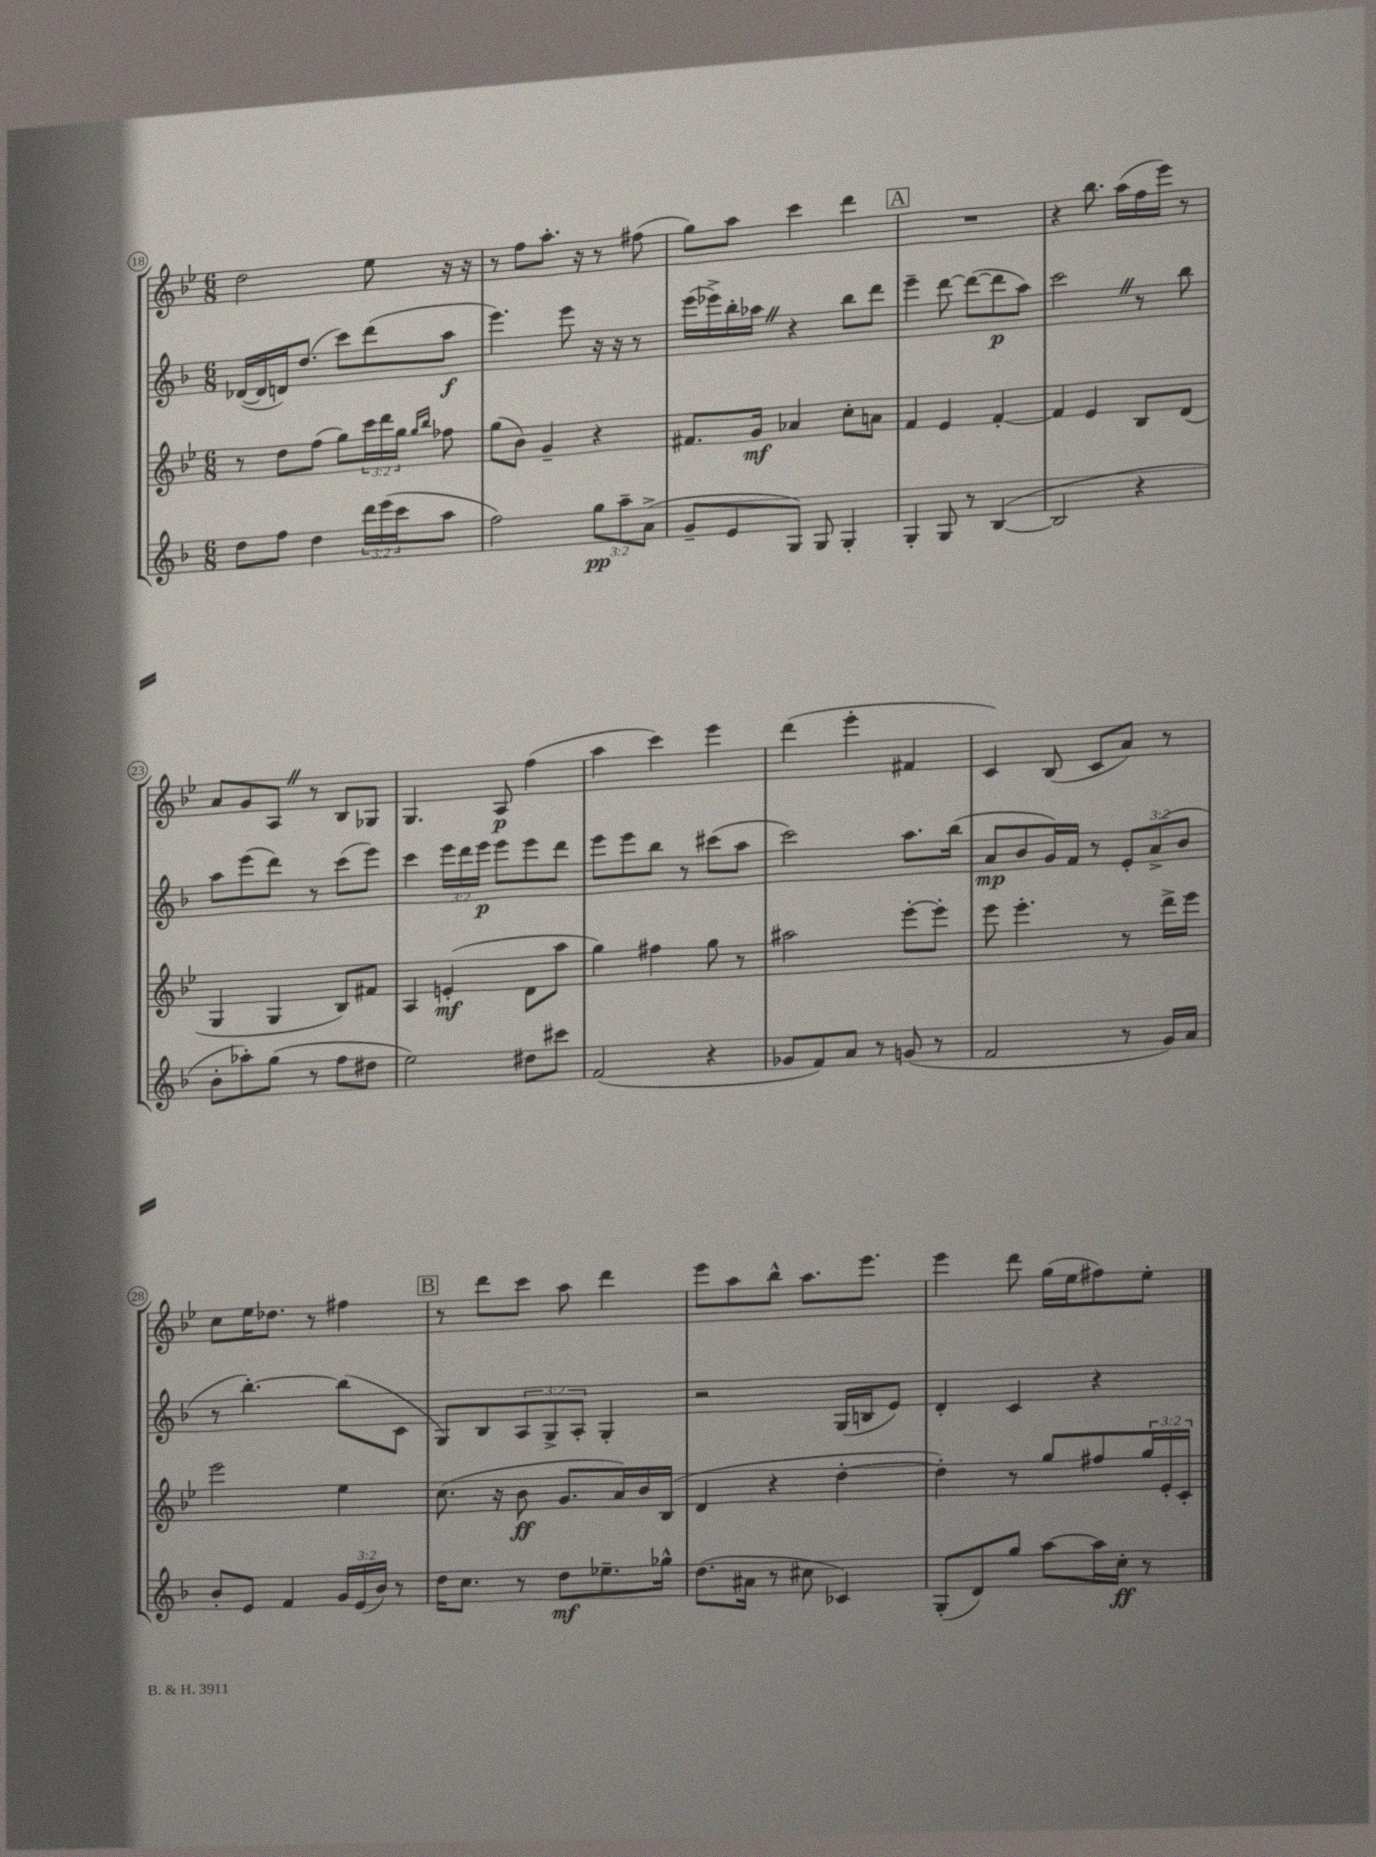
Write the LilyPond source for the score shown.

<<
\new StaffGroup <<
\new Staff = "s0" {
    \clef treble \key bes \major \numericTimeSignature \time 6/8
    d''2 ees''8 r16 r16 |
    r8 f''8 a''8.-. r16 r8 fis''8( |
    g''8) a''8 c'''4 d'''4 |
    \mark \markup { \box "A" } R2. |
    r4 bes''8. a''16( f''16 ees'''16) r8 |
    a'8 g'8 a8 \once \override BreathingSign.text = \markup { \musicglyph "scripts.caesura.straight" } \breathe r8 bes8 ges8 |
    g4. a8\p f''4( |
    a''4 c'''4) ees'''4 |
    d'''4( ees'''4-. fis'4 |
    c'4) bes8( c'8 a'8) r8 |
    c''8 ees''16 des''8. r8 fis''4 |
    \mark \markup { \box "B" } r8 d'''8 c'''8 a''8 d'''4 |
    ees'''8 a''8 bes''8-^ a''8. ees'''8. |
    ees'''4 d'''8 g''16( ees''16 fis''8) ees''8-. \bar "|." |
}
\new Staff = "s1" {
    \clef treble \key f \major \numericTimeSignature \time 6/8 \override Staff.TupletNumber.text = #tuplet-number::calc-fraction-text
    des'16~( des'16 d'16) d''8.( c'''8) d'''8( a''8\f |
    e'''4.) e'''8 r16 r16 r8 |
    e'''16( ees'''16->) bes''16-. aes''16 \once \override BreathingSign.text = \markup { \musicglyph "scripts.caesura.straight" } \breathe r4 bes''8 d'''8 |
    \mark \markup { \box "A" } e'''4-- d'''8~ d'''8~( d'''8\p a''8) |
    c'''2 \once \override BreathingSign.text = \markup { \musicglyph "scripts.caesura.straight" } \breathe r8 bes''8 |
    a''8 e'''8( d'''8) r8 c'''8( e'''8) |
    c'''4 \tuplet 3/2 { e'''16 d'''16 e'''16\p } e'''8 e'''8 d'''8 |
    e'''8 e'''8 bes''8 r8 cis'''8( a''8 |
    c'''2) a''8. bes''16( |
    a'8\mp bes'8 g'16) f'16 r8 \tuplet 3/2 { e'8-. a'8->( bes'8 } |
    r8 bes''4.~-.) bes''8( c'8 |
    \mark \markup { \box "B" } g8) bes8 \tuplet 3/2 { a8 g8-> a8-. } g4-. |
    r2 g16( b16 e'8) |
    d'4-. c'4 r4 \bar "|." |
}
\new Staff = "s2" {
    \clef treble \key bes \major \numericTimeSignature \time 6/8 \override Staff.TupletNumber.text = #tuplet-number::calc-fraction-text
    r8 d''8 f''8( g''8) \tuplet 3/2 { c'''16 d'''16 g''16 } \grace { g''16 bes''16 } fes''8 |
    g''8( bes'8) g'4-- r4 |
    fis'8. g'16\mf aes'4 c''8-. a'8 |
    \mark \markup { \box "A" } f'4 ees'4 f'4~-. |
    f'4 ees'4 bes8 d'8( |
    g4 g4 bes8) fis'8 |
    a4 e'4-.\mf( d'8 a''8 |
    g''4) fis''4 g''8 r8 |
    ais''2 ees'''8~-. ees'''8-. |
    ees'''8 ees'''4.-. r8 d'''16-> ees'''16 |
    ees'''2 ees''4 |
    \mark \markup { \box "B" } c''8.( r16 bes'8\ff g'8. a'16) bes'16 bes16( |
    d'4 r4 d''4~-. |
    d''4-.) r8 g''8 fis''8 \tuplet 3/2 { g''16 ees'16-. c'16-. } \bar "|." |
}
\new Staff = "s3" {
    \clef treble \key f \major \numericTimeSignature \time 6/8 \override Staff.TupletNumber.text = #tuplet-number::calc-fraction-text
    d''8 f''8 d''4 \tuplet 3/2 { d'''16 e'''16( c'''16 } a''8 |
    f''2) \tuplet 3/2 { g''8\pp a''8-- a'8->( } |
    g'8-- e'8 g8) g8 g4-. |
    \mark \markup { \box "A" } g4-. g8 r8 bes4~( |
    bes2 r4 |
    bes'8-. aes''8-.) g''8( r8 f''8 dis''8 |
    e''2) dis''8 cis'''8 |
    f'2( r4 |
    ges'8 f'8) a'8 r8 g'8( r8 |
    f'2 r8 g'16) a'16 |
    bes'8-. e'8 f'4 \tuplet 3/2 { g'16 e'16( bes'16) } r8 |
    \mark \markup { \box "B" } d''16 c''8. r8 d''8\mf ees''8.-- ges''16-^ |
    d''8.( ais'16 r8 cis''8 ces'4) |
    g8-.( d'8) g''8 a''8~ a''16 c''16-.\ff r8 \bar "|." |
}
>>
>>
\layout { \context { \Score currentBarNumber = #18 \override BarNumber.stencil = #(make-stencil-circler 0.1 0.3 ly:text-interface::print) } }
